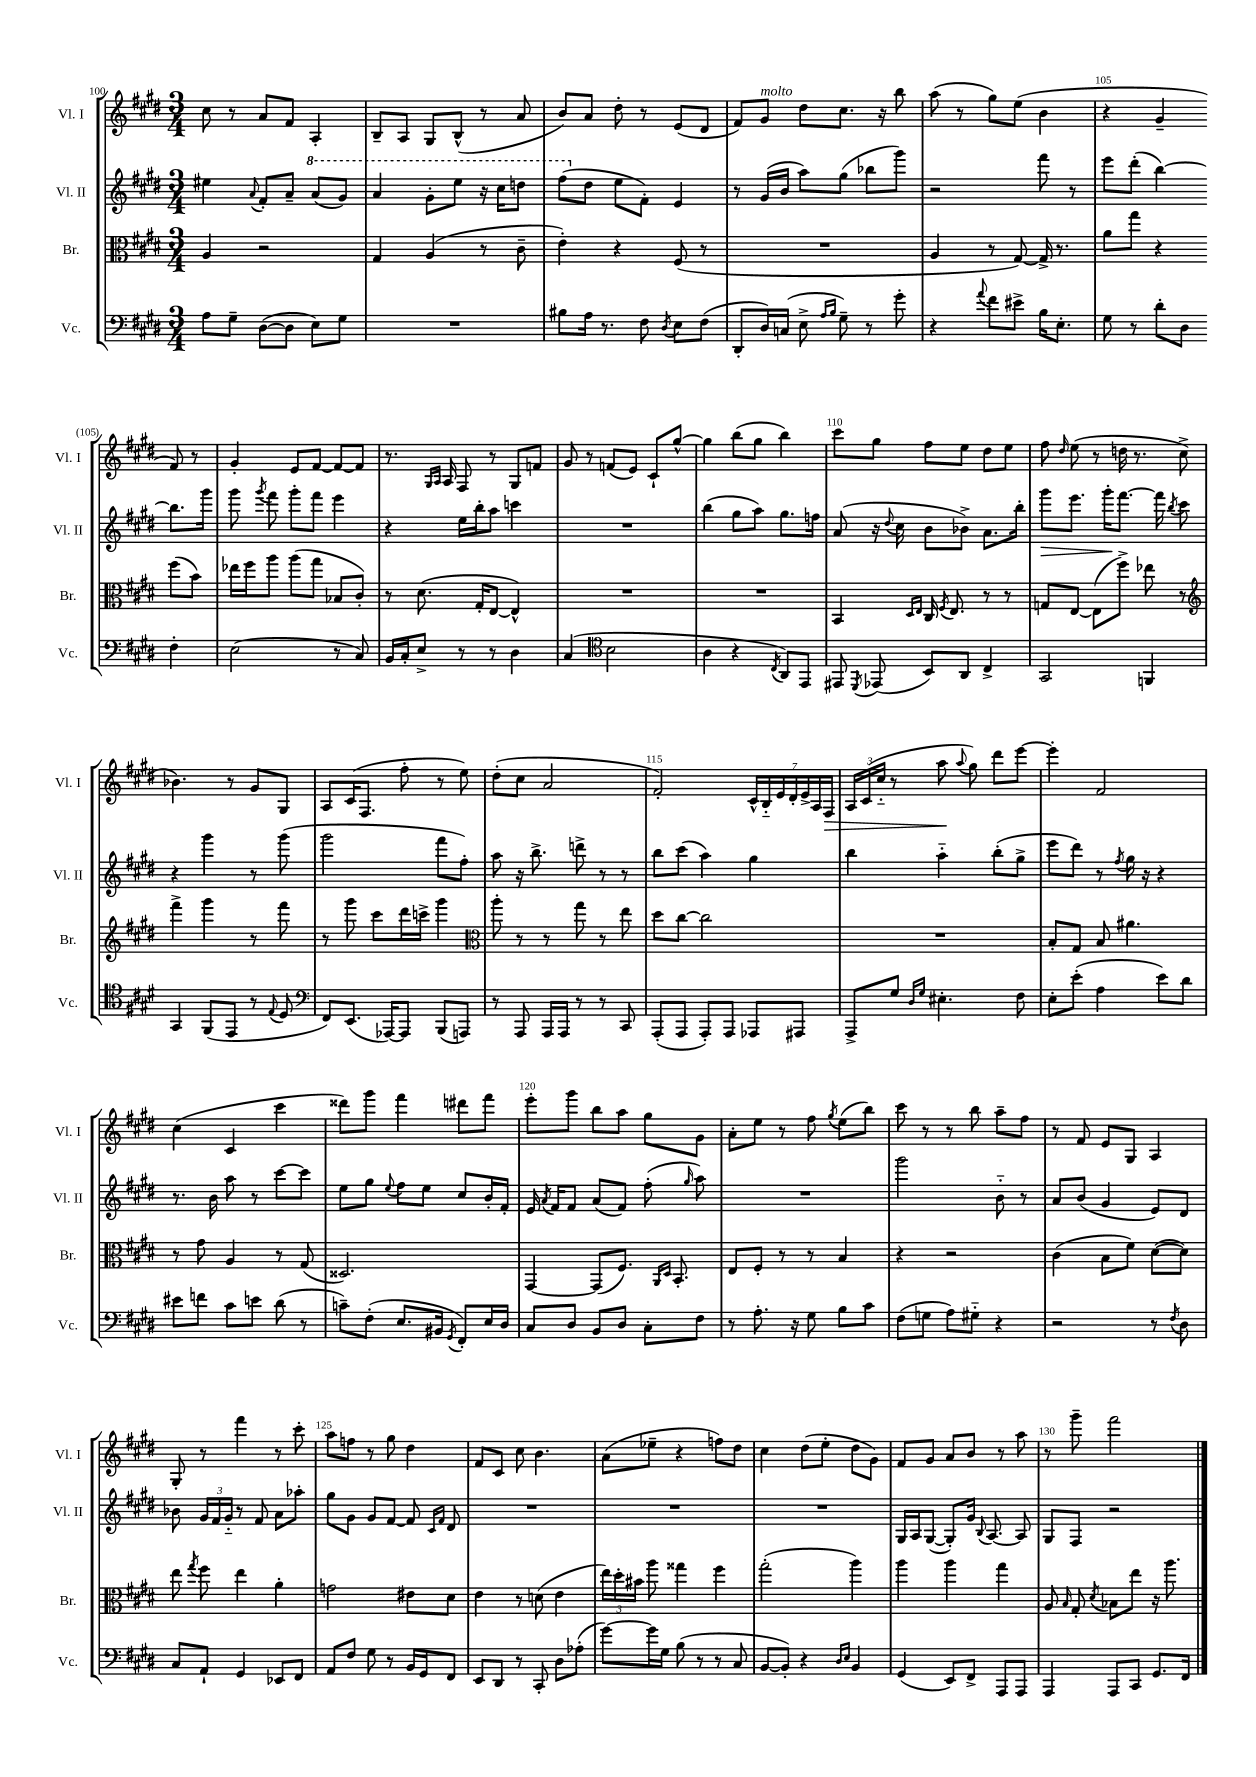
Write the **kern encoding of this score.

**kern	**kern	**kern	**kern
*staff4	*staff3	*staff2	*staff1
*clefF4	*clefC3	*clefG2	*clefG2
*k[f#c#g#d#]	*k[f#c#g#d#]	*k[f#c#g#d#]	*k[f#c#g#d#]
*M3/4	*M3/4	*M3/4	*M3/4
8A\L	4A/	4ee#\	8cc#\
8G#~\J	.	.	8r
.	.	8qqa/	.
([8D#\L	2r	8f#'/L	8a/L
8D#\]J	.	8a~/J	8f#/J
8E\L)	.	(8aa/L	4A'/
8G#\J	.	8gg#/J)	.
=	=	=	=
2.r	4G#/	4aa/	8B~/L
.	.	.	8A/J
.	(4A/	8gg#'\L	8G#/L
.	.	8eee\J	(8B^^/J
.	8r	16r	8r
.	.	16ccc#\LK	.
.	8c#~\	8ddd\J	8a/
=	=	=	=
8B#\L	4e'\)	(8fff#\L	8b/L)
16A\Jk	.	8dd#\J	8a/J
8.r	.	.	.
.	4r	8ee\L	8dd#'\
8F#\	.	8f#'\J)	8r
8qD#/	.	.	.
8E\L	(8F#/	4e/	(8e/L
(8F#\J	8r	.	8d#/J
=	=	=	=
8DD#'/L	2.r	8r	8f#/L)
16D#/L)	.	(16g#/LL	8g#/J
(16C/JJ	.	16b/JJ	.
8E^\	.	8aa\L)	8dd#\L
16qqA/LL	.	.	.
16qqB/JJ	.	.	.
8G#~\)	.	(8gg#\J	8.cc#\J
8r	.	8bb-\L	.
.	.	.	16r
8g#'\	.	8ggg#\J)	8bb\
=	=	=	=
4r	4A/	2r	(8aa\
.	.	.	8r
8qqa/	.	.	.
8f#\L	8r	.	8gg#\L)
8e#^\J	[8G#/)	.	(8ee\J
16B\LK	16G#^/]	8fff#\	4b\
8.E'\J	8.r	.	.
.	.	8r	.
=	=	=	=
8G#\	8a\L	8eee\L	4r
8r	8gg#\J	(8ddd#'\J	.
8d#'\L	4r	[4bb\)	4g#~/
8D#\J	.	.	.
4F#'\	(8ff#\L	8.bb\]L	8f#/)
.	8b\J)	.	8r
.	.	16ggg#\Jk	.
=	=	=	=
(2E\	16ee-\LL	8ggg#\	4g#'/
.	16ff#\J	.	.
.	.	8qggg#/	.
.	8aa\J	8fff#\	.
.	(8aa\L	8ggg#'\L	8e/L
.	8gg#\J	8fff#\J	[8f#/J
8r	8B-/L	4eee\	8f#/_L
8C#/)	8c#'/J)	.	8f#/]J
=	=	=	=
16BB/LL	8r	4r	8.r
16C#'/J	.	.	.
8E^/J	(8.d#\	.	.
.	.	.	16qqG#/LL
.	.	.	16qqA/JJ
.	.	.	16A/
8r	.	16ee\LL	8F#/
.	16G#'/LK	16bb'\J	.
8r	[8E/J	8aa\J	8r
4D#\	4E^^/])	4ccc\	8G#/L
.	.	.	8f/J
=	=	=	=
(4C#/	2.r	2.r	8g#/
.	.	.	8r
*clefC4	*	*	*
2B\	.	.	(8f/L
.	.	.	8e/J)
.	.	.	8c#`/L
.	.	.	[8gg#^^/J
=	=	=	=
4A\	2.r	(4bb\	4gg#\]
4r	.	8gg#\L	(8bb\L
.	.	8aa\J)	8gg#\J
8qC#/	.	.	.
8AA/L)	.	8.gg#\L	4bb\)
8EE/J	.	.	.
.	.	16ff\Jk	.
=	=	=	=
8EE#/	4BB/	(8a/	8ccc#\L
8qDD#/	.	.	.
(8EE-/	.	16r	8gg#\J
.	.	8qqdd#/	.
.	.	16cc#\	.
.	16qqD#/LL	.	.
.	16qqE/JJ	.	.
8BB/L)	16C#/	8b\L	8ff#\L
.	8qF#/	.	.
.	8.E/	.	.
8AA/J	.	8b-^\J)	8ee\J
4C#^/	8r	8.a\L	8dd#\L
.	8r	.	8ee\J
.	.	16bb'\Jk	.
=	=	=	=
2GG#/	8G/L	8ggg#\L	8ff#\
.	.	.	16qqdd#/
.	[8E/J	8.eee\J	(8ee\
.	(8E\]L	.	8r
.	.	16ggg#'\LK	.
.	8ff#^\J)	[8.fff#\J	16dd\
.	.	.	8.r
4FF/	8ee-\	.	.
.	.	16fff#\]	.
.	.	8qbb/	.
.	8r	8ccc#\	8cc#^\
=	=	=	=
*	*clefG2	*	*
4GG#/	4fff#^\	4r	4.b-\)
(8FF#/L	4ggg#\	4ggg#\	.
8EE/J	.	.	8r
8r	8r	8r	8g#/L
8qqE/	.	.	.
8D#/	8fff#\	(8ggg#\	8G#/J
=	=	=	=
*clefF4	*	*	*
8FF#/L)	8r	2ggg#\	8A/L
(8.EE/J	8ggg#\	.	(16c#/K
.	.	.	8.F#/J
.	8ccc#\L	.	.
[16AAA-/LK)	.	.	.
8AAA-/]J	16ddd#\L	.	8ff#'\
.	16ccc^\JJ	.	.
(8BBB/L	4ggg#\	8fff#\L	8r
8AAA/J)	.	8ff#'\J)	8ee\)
=	=	=	=
*	*clefC3	*	*
8r	8aa'\	8aa\	(8dd#'\L
8AAA/	8r	16r	8cc#\J
.	.	8.bb^\	.
16AAA/LL	8r	.	2a/
16AAA/JJ	.	.	.
8r	8gg#\	8ddd^\	.
8r	8r	8r	.
8CC#/	8ee\	8r	.
=	=	=	=
(8AAA'/L	8dd#\L	8bb\L	2f#'/)
8AAA/J	[8cc#\J	(8ccc#\J	.
8AAA'/L)	2cc#\]	4aa\)	.
8AAA/J	.	.	.
8AAA-/L	.	4gg#\	28c#^^/LL
.	.	.	28B'~/
.	.	.	28e/
.	.	.	28d#'/
8AAA#/J	.	.	.
.	.	.	28e^/
.	.	.	28A/
.	.	.	28F#/JJ
=	=	=	=
8AAA^/L	2.r	4bb\	24A/LL
.	.	.	(24c#/
.	.	.	24cc#'~/JJ
8G#/J	.	.	8r
16qqD#/LL	.	.	.
16qqG#/JJ	.	.	.
4.E#'\	.	4aa'~\	8aa\
.	.	.	8qqaa/
.	.	.	8gg#\)
.	.	(8bb'\L	8ddd#\L
8F#\	.	8gg#^\J	[8eee\J
=	=	=	=
8E'\L	8B'/L	8eee\L	4eee'\]
(8e'\J	8G#/J	8ddd#\J)	.
4A\	8B/	8r	2f#/
.	.	8qff#/	.
.	4.a#\	16gg#\	.
.	.	16r	.
8e\L)	.	4r	.
8d#\J	.	.	.
=	=	=	=
8e#\L	8r	8.r	(4cc#\
8f\J	8g#\	.	.
.	.	16b\	.
8c#\L	4A/	8aa\	4c#/
8e\J	.	8r	.
(8d#\	8r	[8ccc#\L	4ccc#\
8r	(8G#/	8ccc#\]J	.
=	=	=	=
8c~\L)	2.D##/)	8ee\L	8ddd##\L)
(8F#'\J	.	8gg#\J	8ggg#\J
.	.	8qqee/	.
8.E/L	.	8ff#\L	4fff#\
.	.	8ee\J	.
16BB#/Jk	.	.	.
8qGG#/	.	.	.
8FF#'/L)	.	8cc#/L	8ddd#\L
16E/L	.	16b'/L	8fff#\J
16D#/JJ	.	16f#'/JJ	.
=	=	=	=
8C#/L	[4GG#/	16e/	8eee'\L
.	.	8qa/	.
.	.	16f#/LK	.
8D#/J	.	8f#/J	8ggg#\J
8BB/L	(8GG#/]L	(8a/L	8bb\L
8D#/J	8.F#/J)	8f#/J)	8aa\J
8C#'\L	.	(8ff#'\	8gg#\L
.	16qqAA/LL	.	.
.	16qqD#/JJ	.	.
.	8.BB'/	.	.
.	.	16qqgg#/	.
8F#\J	.	8aa\)	8g#\J
=	=	=	=
8r	8E/L	2.r	8a'\L
8.A'\	8F#'/J	.	8ee\J
.	8r	.	8r
16r	.	.	.
8G#\	8r	.	8ff#\
.	.	.	8qgg#/
8B\L	4B/	.	(8ee\L
8c#\J	.	.	8bb\J)
=	=	=	=
(8F#\L	4r	2ggg#\	8ccc#\
8G\J	.	.	8r
8A\L)	2r	.	8r
8G#'~\J	.	.	8bb\
4r	.	8b'~\	8aa~\L
.	.	8r	8ff#\J
=	=	=	=
2r	(4c#\	8a/L	8r
.	.	(8b/J	8f#/
.	8B\L	4g#/	8e/L
.	8f#\J)	.	8G#/J
8r	([8d#\L	8e/L)	4A/
8qF#/	.	.	.
8D#\	8d#\]J)	8d#/J	.
=	=	=	=
8C#/L	8ee\	8b-\	8G#'/
.	8qgg#/	.	.
8AA`/J	8ff#\	24g#/LL	8r
.	.	24f#/	.
.	.	24g#'~/JJ	.
4GG#/	4ee\	8r	4fff#\
.	.	8f#/	.
8EE-/L	4a'\	8a\L	8r
8FF#/J	.	8aa-'\J	8ccc#'\
=	=	=	=
8AA/L	2g\	8gg#\L	8aa\L
8F#/J	.	8g#\J	8ff\J
8G#\	.	8g#/L	8r
8r	.	[8f#/J	8gg#\
16BB/LL	8e#\L	8f#/]	4dd#\
16GG#/J	.	.	.
.	.	16qqc#/LL	.
.	.	16qqf#/JJ	.
8FF#/J	8d#\J	8d#/	.
=	=	=	=
8EE/L	4e\	2.r	8f#/L
8DD#/J	.	.	8c#/J
8r	8r	.	8cc#\
8CC#'/	(8d\	.	4.b\
8D#\L	4e\	.	.
(8A-'\J	.	.	.
=	=	=	=
[8g#\L)	24ee\LL)	2.r	(8a\L
.	24dd#'\	.	.
.	24b#\JJ	.	.
16g#\]L	8aa\	.	8ee-~\J
16G#\JJ	.	.	.
(8B\	4gg##\	.	4r
8r	.	.	.
8r	4ff#\	.	8ff\L)
8C#/	.	.	8dd#\J
=	=	=	=
[8BB/L	(2gg#'\	2.r	4cc#\
8BB'/]J)	.	.	.
4r	.	.	(8dd#\L
.	.	.	8ee'\J
16qqD#/LL	.	.	.
16qqE/JJ	.	.	.
4BB/	4aa\)	.	8dd#\L
.	.	.	8g#\J)
=	=	=	=
(4GG#/	4aa\	16G#/LL	8f#/L
.	.	16A/J	.
.	.	([8G#/J	8g#/J
8EE/L)	4aa\	8G#'/]L)	8a/L
8FF#^/J	.	16g#/Jk	8b/J
.	.	8qqB/	.
.	.	[8.A/	.
8AAA/L	4gg#\	.	8r
8AAA/J	.	8A/]	8aa\
=	=	=	=
4AAA/	8A/	8G#/L	8r
.	16qqB/	.	.
.	8G#'/	8F#/J	8ggg#~\
.	8qd#/	.	.
8AAA/L	8B-\L	2r	2fff#\
8CC#/J	8ee\J	.	.
8.GG#/L	16r	.	.
.	8.aa\	.	.
16FF#/Jk	.	.	.
==	==	==	==
*-	*-	*-	*-
